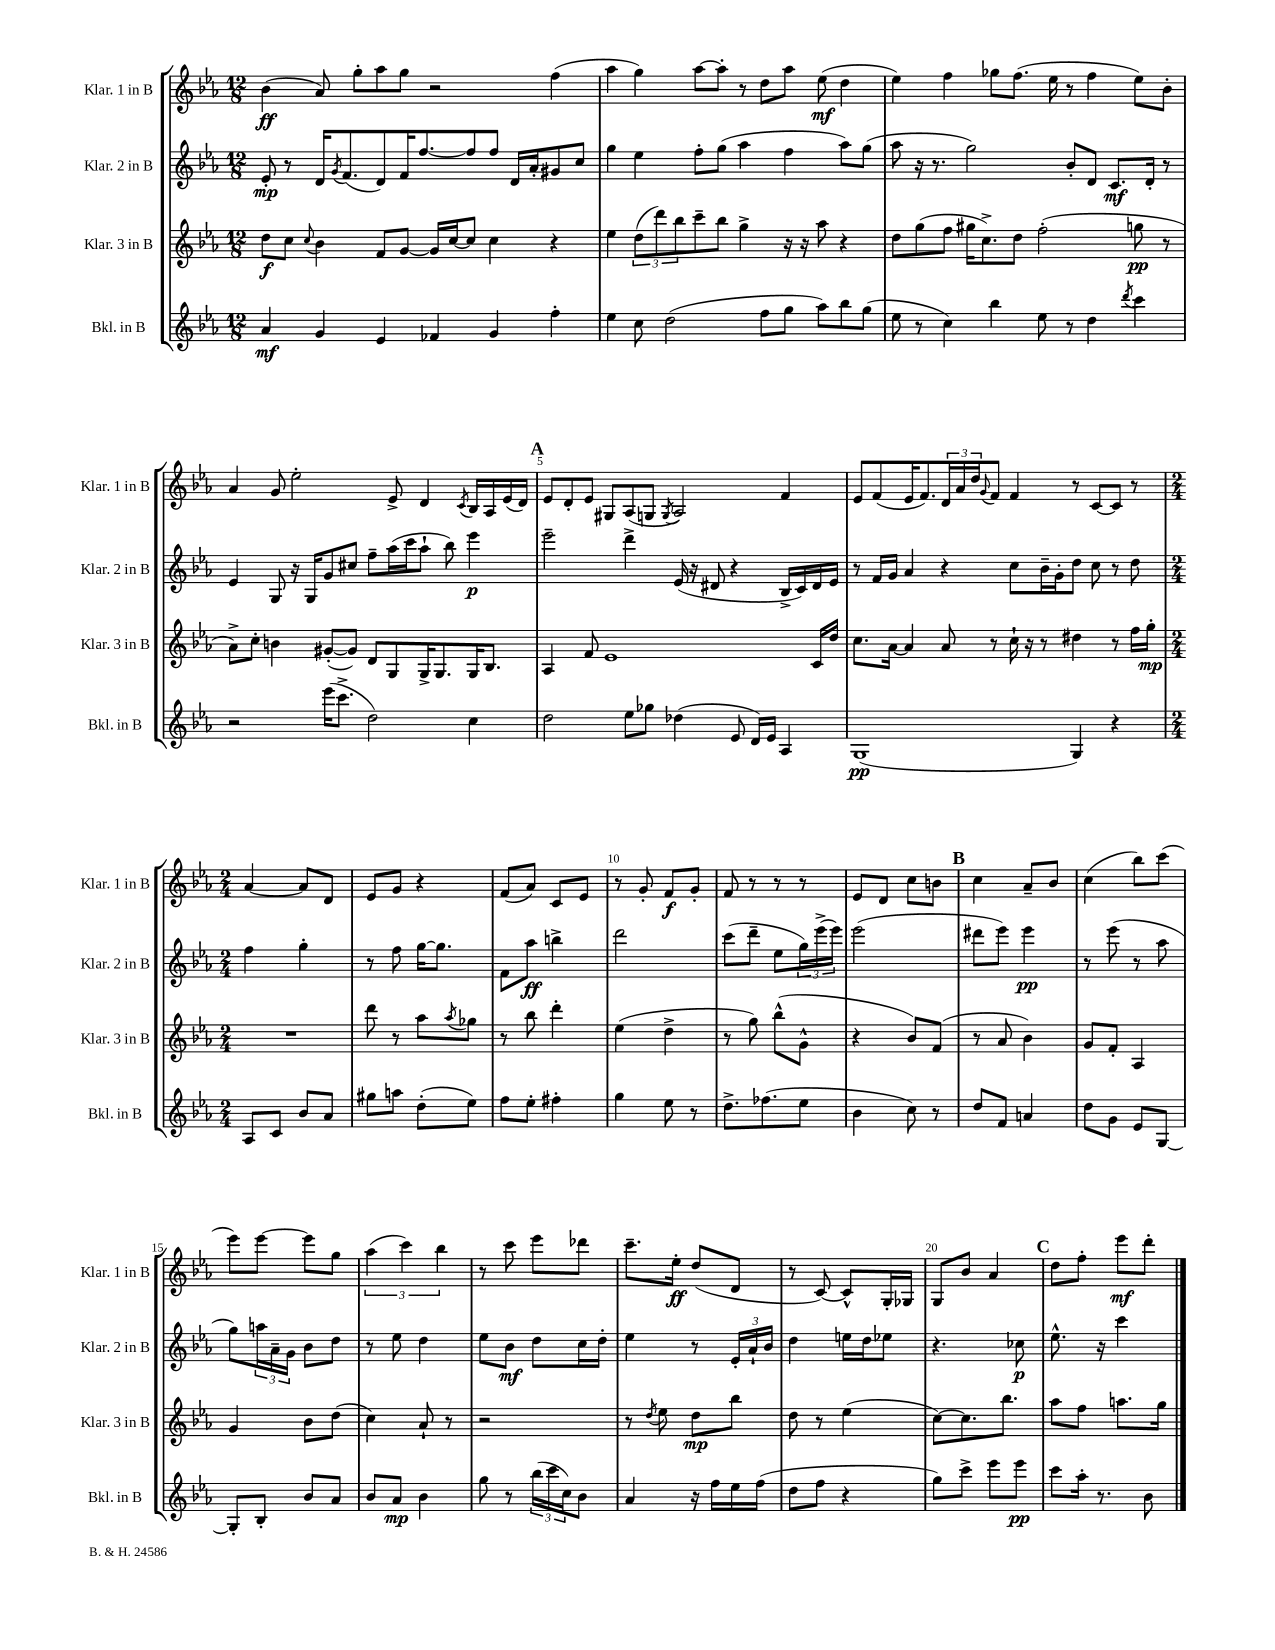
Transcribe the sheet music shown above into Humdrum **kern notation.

**kern	**kern	**kern	**kern
*staff4	*staff3	*staff2	*staff1
*clefG2	*clefG2	*clefG2	*clefG2
*k[b-e-a-]	*k[b-e-a-]	*k[b-e-a-]	*k[b-e-a-]
*M12/8	*M12/8	*M12/8	*M12/8
4a-	8dd	8e-'	(4b-
.	8cc	8r	.
.	8qqcc	.	.
4g	4b-	16d	8a-)
.	.	8qg	.
.	.	(8.f	.
.	.	.	8gg'
4e-	8f	8d)	8aa-
.	[8g	16f	8gg
.	.	[8.ff	.
4f-	16g]	.	2r
.	[16cc	.	.
.	8cc]	8ff]	.
4g	4cc	8ff	.
.	.	16d	.
.	.	16a-'	.
4ff'	4r	8g#	(4ff
.	.	8cc	.
=	=	=	=
4ee-	4ee-	4gg	4aa-
8cc	(12dd	4ee-	4gg)
.	12ddd)	.	.
(2dd	.	.	.
.	12bb-	.	.
.	8ccc~	8ff'	[8aa-
.	8bb-	(8gg	8aa-']
.	4gg^	4aa-	8r
8ff	.	.	8dd
8gg	16r	4ff	8aa-
.	16r	.	.
8aa-)	8aa-	.	(8ee-
8bb-	4r	8aa-)	4dd
(8gg	.	(8gg	.
=	=	=	=
8ee-	8dd	8aa-	4ee-)
8r	(8gg	16r	.
.	.	8.r	.
4cc)	8ff	.	4ff
.	16gg#	2gg)	.
.	8.cc^)	.	.
4bb-	.	.	8gg-
.	8dd	.	(8.ff
8ee-	(2ff'	.	.
.	.	.	16ee-
8r	.	8b-'	8r
4dd	.	8d	4ff
.	.	8.c	.
8qddd	.	.	.
4ccc	8gg	.	8ee-)
.	.	16d'	.
.	8r	8r	8b-'
=	=	=	=
2r	8a-^)	4e-	4a-
.	8cc'	.	.
.	4b	8G	8g
.	.	16r	2ee-'
.	.	16G	.
(16eee-	([8g#'	8g	.
8.ccc^	.	.	.
.	8g#])	8cc#	.
2dd)	8d	8ff~	.
.	8G	(16aa-	8e-^
.	.	16ccc	.
.	16G^	8aa-`	4d
.	8.G	.	.
.	.	8bb-)	.
.	.	.	8qc
4cc	16G	4eee-	16B-
.	8.B-	.	16A-
.	.	.	(16e-
.	.	.	16d)
=	=	=	=
2dd	4A-	2eee-~	8e-
.	.	.	8d'
.	8f	.	8e-
.	1e-	.	8G#
8ee-	.	4ddd^	(8A-
8gg-	.	.	8G
.	.	.	8qG
(4dd-	.	(16e-	2A-)
.	.	16r	.
.	.	8d#	.
8e-	.	4r	.
16d)	.	.	.
16e-	.	.	.
4A-	.	16B-^	4f
.	.	16c)	.
.	16c	16d#	.
.	16dd	16e-	.
=	=	=	=
(1G	8.cc	8r	8e-
.	.	16f	(8f
.	[16a-	16g	.
.	4a-]	4a-	16e-
.	.	.	8.f)
.	8a-	4r	24d
.	.	.	24a-
.	.	.	24dd
.	.	.	8qqg
.	8r	.	8f
.	16cc`	8cc	4f
.	16r	.	.
.	8r	16b-~	.
.	.	16g'	.
4G)	4dd#	8dd	8r
.	.	8cc	[8c
4r	8r	8r	8c]
.	16ff	8dd	8r
.	16gg'	.	.
=	=	=	=
*M2/4	*M2/4	*M2/4	*M2/4
8A-	2r	4ff	[4a-
8c	.	.	.
8b-	.	4gg'	8a-]
8a-	.	.	8d
=	=	=	=
8gg#	8ddd	8r	8e-
8aa	8r	8ff	8g
(8dd'	8aa-	[16gg	4r
.	.	8.gg]	.
.	8qaa-	.	.
8ee-)	8gg-	.	.
=	=	=	=
8ff	8r	8f	(8f
8ee-'	8bb-	8aa-	8a-)
4ff#'	4ddd'	4bb^	8c
.	.	.	8e-
=	=	=	=
4gg	(4ee-	2ddd	8r
.	.	.	8g'
8ee-	4dd^	.	8f
8r	.	.	8g'
=	=	=	=
8.dd^	8r	(8ccc	8f
.	8gg)	8ddd~	8r
(8.ff-	.	.	.
.	(8bb-^^	8ee-	8r
8ee-	8g^^	24gg)	8r
.	.	(24eee-^	.
.	.	24eee-)	.
=	=	=	=
4b-	4r	(2eee-	8e-
.	.	.	8d
8cc)	8b-)	.	8cc
8r	(8f	.	8b
=	=	=	=
8dd	8r	8ddd#	4cc
8f	8a-	8eee-)	.
4a	4b-)	4eee-	8a-~
.	.	.	8b-
=	=	=	=
8dd	8g	8r	(4cc
8g	8f'	(8eee-	.
8e-	4A-	8r	8bb-)
[8G	.	8aa-	(8ccc
=	=	=	=
8G']	4g	8gg)	8eee-)
8B-'	.	24aa	[8eee-
.	.	24a-~	.
.	.	24g	.
8b-	8b-	8b-	8eee-]
8a-	(8dd	8dd	8gg
=	=	=	=
8b-	4cc)	8r	(6aa-
8a-	.	8ee-	.
.	.	.	6ccc)
4b-	8a-`	4dd	.
.	.	.	6bb-
.	8r	.	.
=	=	=	=
8gg	2r	8ee-	8r
8r	.	8b-	8ccc
(24bb-	.	8dd	8eee-
24ccc	.	.	.
24cc)	.	.	.
8b-	.	16cc	8ddd-
.	.	16dd'	.
=	=	=	=
4a-	8r	4ee-	8.ccc~
.	8qdd	.	.
.	8ee-	.	.
.	.	.	16ee-'
16r	8dd	8r	(8dd
16ff	.	.	.
16ee-	8bb-	24e-'	8d
.	.	24a-`	.
(16ff	.	.	.
.	.	24b-	.
=	=	=	=
8dd	8dd	4dd	8r
8ff	8r	.	[8c)
4r	(4ee-	16ee	8c^^]
.	.	16dd	.
.	.	8ee-	16G'
.	.	.	16G-
=	=	=	=
8gg)	[8cc)	4.r	8G
8ccc^	8.cc]	.	8b-
8eee-	.	.	4a-
.	8.bb-	.	.
8eee-	.	8cc-	.
=	=	=	=
8ccc	8aa-	8.ee-^^	8dd
16aa-'	8ff	.	8ff'
8.r	.	16r	.
.	8.aa	4ccc	8eee-
8b-	.	.	8ddd'
.	16gg	.	.
==	==	==	==
*-	*-	*-	*-
